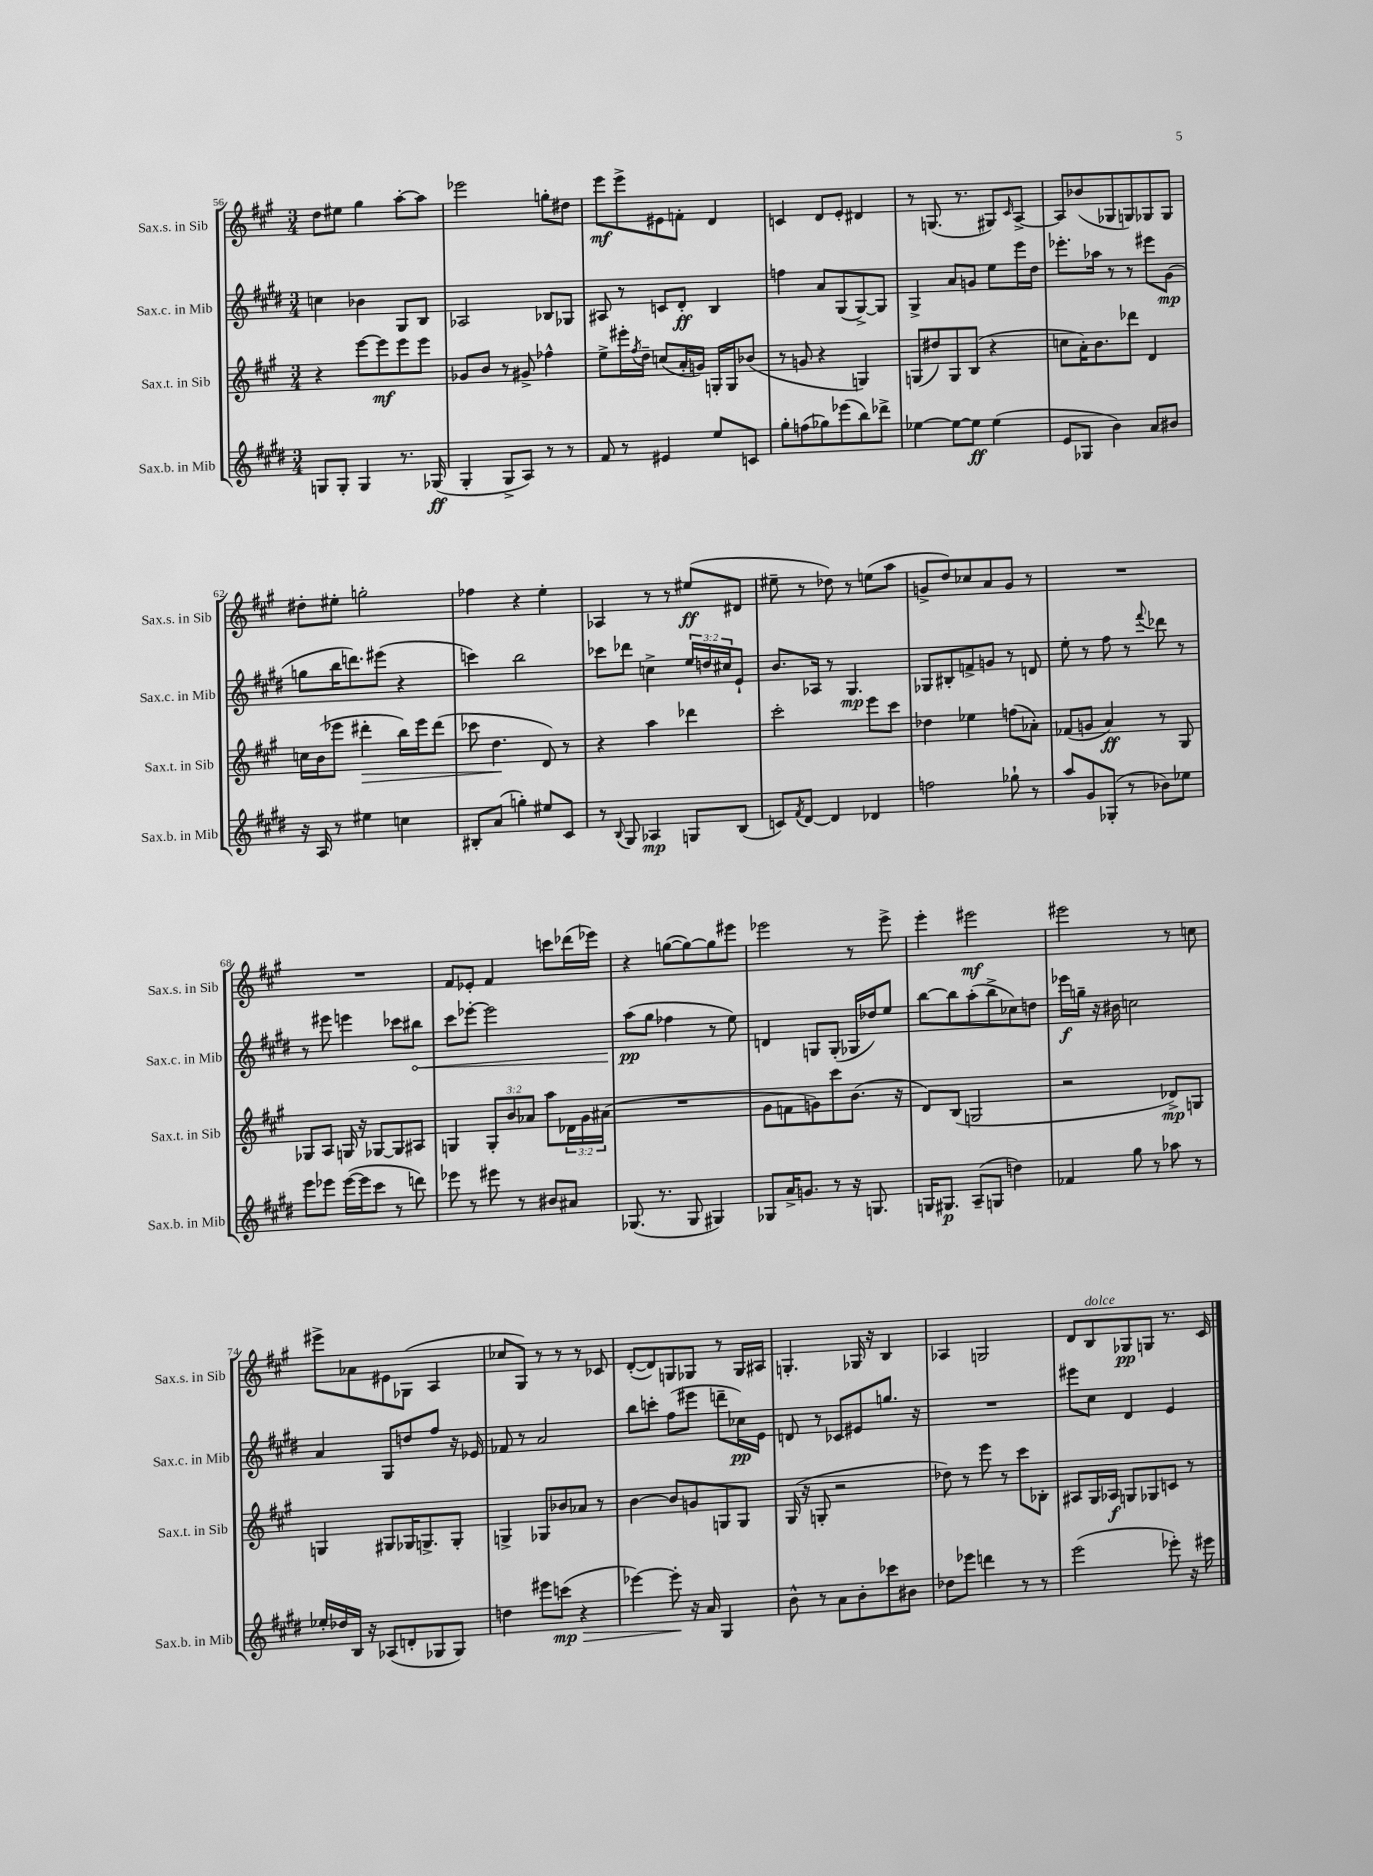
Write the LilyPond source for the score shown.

<<
\new StaffGroup <<
\new Staff = "s0" \with { instrumentName = "Sax.s. in Sib" shortInstrumentName = "Sax.s. in Sib" } {
    \clef treble \key a \major \numericTimeSignature \time 3/4
    d''8 eis''8 gis''4 a''8~-. a''8 |
    ees'''2 g''8-. dis''8 |
    e'''8\mf e'''8-> eis'8 f'8-. d'4 |
    c'4 d'8 e'8-. dis'4 |
    r8 g8.( r8. gis8) \grace { cis'16 } a8~-> |
    a8 bes'8( ges8 g8) ges8 ges8 |
    dis''8-. eis''8-. g''2-. |
    fes''4 r4 e''4-. |
    aes4 r8 r8 eis''8\ff( dis'8 |
    eis''8-- r8 des''8) r8 e''8( a''8 |
    g'8-> d''8) ces''8 a'8 g'8 r8 |
    R2. |
    R2. |
    fis'8 ees'8-. fis'4 c'''8 des'''16( ees'''16) |
    r4 g''8~( g''8~) g''8 eis'''8 |
    ees'''2 r8 ees'''8-> |
    e'''4-. eis'''2\mf |
    eis'''2 r8 c''8 |
    eis'''8-> aes'8 eis'8 ges8( a4 |
    ces''8 gis8) r8 r8 r8 ces'8 |
    d'8~-.( d'8) g8 ges8 r8 ges16 ais16 |
    g4.-. ges16 r16 b4 |
    aes4 g2 |
    d'8 b8^\markup { \italic "dolce" } ges8\pp g8 r8. cis'16 \bar "|." |
}
\new Staff = "s1" \with { instrumentName = "Sax.c. in Mib" shortInstrumentName = "Sax.c. in Mib" } {
    \clef treble \key e \major \numericTimeSignature \time 3/4 \override Staff.TupletNumber.text = #tuplet-number::calc-fraction-text
    c''4 bes'4 gis8 b8 |
    aes2 bes8 ges8 |
    ais8 r8 c'8 dis'8-.\ff b4 |
    f''4 a'8 gis8( gis8~->) gis8 |
    gis4-> a'8 g'8 e''8 e'''16 dis''16 |
    ees'''8.-. aes''16 r8 r8 eis'''8 gis'8\mp( |
    g''8 b''16 d'''8.) eis'''8( r4 |
    c'''4) b''2 |
    ces'''8 des'''8 c''4-> \tuplet 3/2 { e''16 d''16 cis''16 } e'8-! |
    b'8. aes16 r8 gis4.\mp |
    ges8 bis8-. f'8-> g'8 r8 d'8 |
    e''8-. r8 fis''8 r8 \appoggiatura { fis'''8 } des'''8 r8 |
    r8 eis'''8 e'''4 ces'''8 \once \override Hairpin.circled-tip = ##t bis''8\< |
    cis'''8 ees'''8~-. ees'''2 |
    a''8\pp\!( gis''8 fes''4 r8 e''8) |
    d'4 g8 g8-.( ges16 des''16) e''8 |
    b''8~ b''8 a''8-.( b''8-> ces''8) d''8 |
    ees'''16\f g''16-- r16 bis'16 c''2 |
    a'4 gis8 d''8 fis''8 r16 ees'16 |
    fes'8 r8 a'2 |
    b''8 c'''8-. fis''8( eis'''8 d'''8-- ces''16\pp) e'16 |
    d'8 r8 ces'8 eis'8 g''8. r16 |
    R2. |
    eis'''8 cis''8 dis'4 e'4 \bar "|." |
}
\new Staff = "s2" \with { instrumentName = "Sax.t. in Sib" shortInstrumentName = "Sax.t. in Sib" } {
    \clef treble \key a \major \numericTimeSignature \time 3/4 \override Staff.TupletNumber.text = #tuplet-number::calc-fraction-text
    r4 e'''8~ e'''8\mf e'''8 e'''8 |
    ges'8 b'8 r8 gis'8-> fes''4-^ |
    e''8-> eis'''16-. \acciaccatura { fis''8 } d''16-- c''8( a'16-. g'16) g16-. g16 bes'8( |
    r8 g'8 r4 g4) |
    g8( dis''8) g8 b8( r4 |
    c''8 a'16-.) b'8. des'''8 d'4 |
    c''16 b'16( ees'''8 dis'''4-.\> b''16) ees'''16 dis'''8( |
    ces'''8 d''4.\! d'8) r8 |
    r4 a''4 des'''4 |
    cis'''2-. e'''8 cis'''8 |
    des''4 ees''4 f''8( aes'8-.) |
    fes'8( g'8 a'4\ff) r8 gis8 |
    ges8 a8 g16 r16 ges8~ ges8 ais8 |
    g4 \tuplet 3/2 { g8-. b'8 aes'8 } a''8 \tuplet 3/2 { des'16 gis'16 ais'16( } |
    R2. |
    gis'8 f'8 g'8) cis'''8 b'8.( r16 |
    d'8) b8( g2 |
    r2 des'8->\mp) g8 |
    g4 gis8 ges16 g8.-> g8-. |
    g4-> ges8 bes'8 aes'8 r8 |
    b'4~ b'8 g'8 g8 g8 |
    gis16( r16 g8-. r2 |
    des''8) r8 e'''8 r8 cis'''8 bes8-. |
    ais8 gis16 aes16\f g8 ges8 c'8 r8 \bar "|." |
}
\new Staff = "s3" \with { instrumentName = "Sax.b. in Mib" shortInstrumentName = "Sax.b. in Mib" } {
    \clef treble \key e \major \numericTimeSignature \time 3/4
    g8 g8-. g4 r8. ges16\ff( |
    gis4-. gis8-> a8) r8 r8 |
    fis'8 r8 eis'4 e''8 c'8 |
    gis''8-. f''8( ges''8) ees'''8( b''8) des'''8-> |
    ees''4~ ees''8~ ees''8\ff ees''4( |
    e'8 ges8 b'4) a'8 bis'8 |
    r16 a16 r8 eis''4 c''4 |
    bis8-. a'8( g''4-.) eis''8 cis'8 |
    r8 \appoggiatura { b8 } gis8 aes4\mp g8 b8( |
    c'8) \acciaccatura { fis'8 } dis'8~ dis'4 des'4 |
    f''2 ges''8-! r8 |
    a''8 gis'8 ges8-.( r8 bes'8) ees''8 |
    e'''8 ees'''8 ees'''16~( ees'''16 cis'''8 r8 d'''8) |
    ees'''8 r8 eis'''8 r8 bis'8 ais'8 |
    ges8.( r8. ges8 gis4) |
    ges8 a'16-> g'8. r8 r16 g8. |
    g16 gis8.\p a8--( g8 d''4) |
    fes'4 gis''8 r8 aes''8 r8 |
    ees''16-. des''16 b16 r16 aes8( d'8-. ges8 ges8) |
    d''4 eis'''8 c'''8\mp\>( r4 |
    ees'''4~) ees'''8-.\! r16 a'16 gis4 |
    b'8-^ r8 a'8 b'8-. ces'''8 bis'8 |
    des''8 ees'''8 d'''4 r8 r8 |
    e'''2( ees'''8-.) r16 eis'''16 \bar "|." |
}
>>
>>
\layout { \context { \Score currentBarNumber = #56 } }
